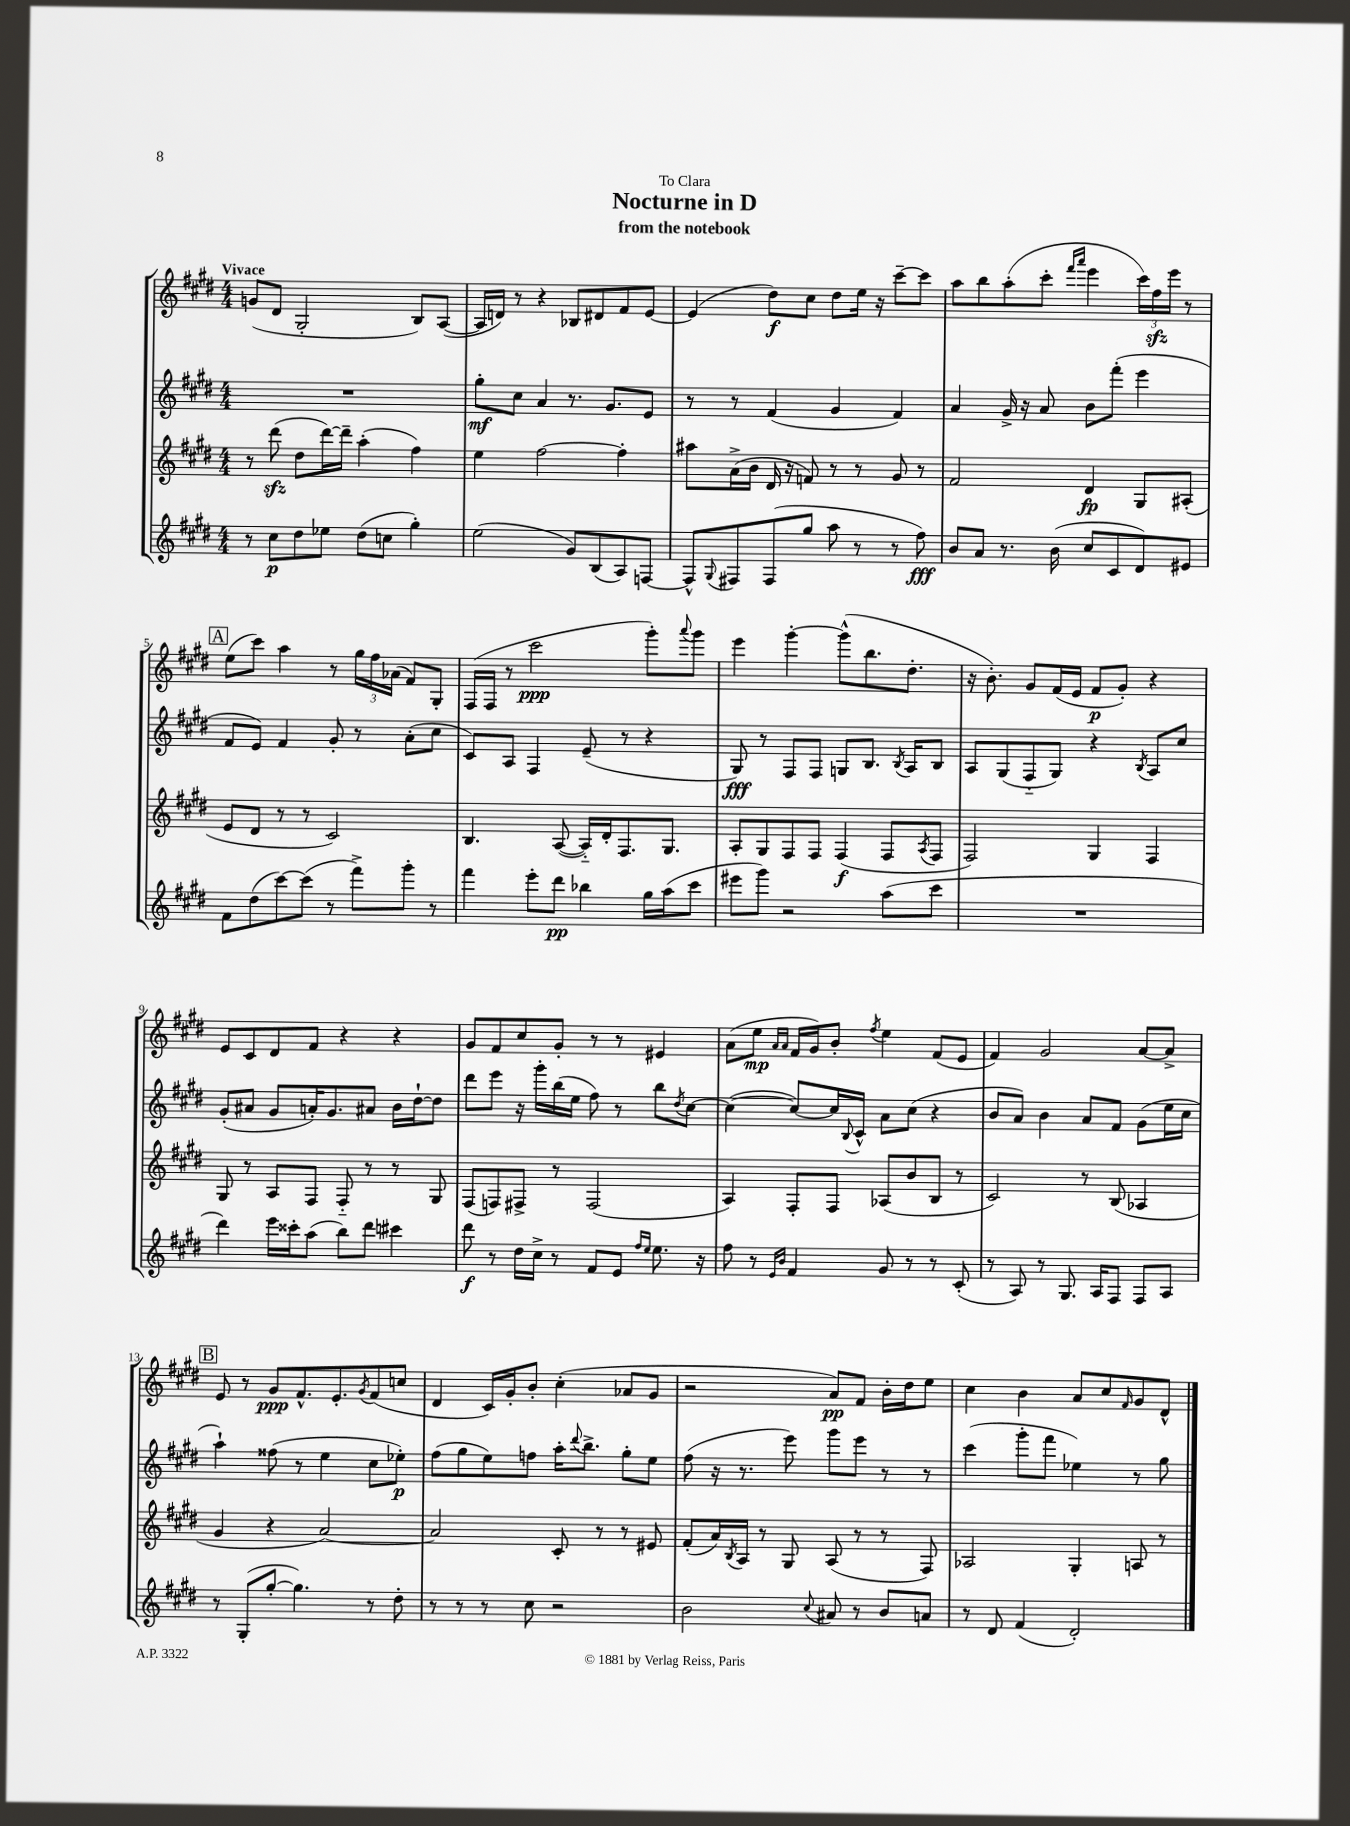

**kern	**kern	**kern	**kern
*staff4	*staff3	*staff2	*staff1
*clefG2	*clefG2	*clefG2	*clefG2
*k[f#c#g#d#]	*k[f#c#g#d#]	*k[f#c#g#d#]	*k[f#c#g#d#]
*M4/4	*M4/4	*M4/4	*M4/4
8r	8r	1r	(8g
8cc#	(8ddd#	.	8d#
8dd#	8dd#	.	2G#'
8ee-	[16ddd#)	.	.
.	16ddd#~]	.	.
(8dd#	(4aa'	.	.
8cc	.	.	.
4gg#')	4ff#)	.	8B)
.	.	.	([8A
=	=	=	=
(2ee	4ee	8gg#'	16A]
.	.	.	16d)
.	.	8cc#	8r
.	[2ff#	4a	4r
8g#)	.	8.r	8B-
(8B	.	.	8d#
.	.	8.g#	.
8A)	4ff#']	.	8f#
[8F	.	8e	[8e
=	=	=	=
8F^^]	8aa#	8r	(4e]
8qqG#	.	.	.
8F#	(16a^	8r	.
.	16b	.	.
(8F#	16d#	(4f#	8dd#)
.	16r	.	.
8gg#	8f)	.	8cc#
8aa	8r	4g#	8dd#
8r	8r	.	16ee
.	.	.	16r
8r	8g#	4f#)	[8ccc#~
8ff#)	8r	.	8ccc#]
=	=	=	=
8b	2f#	4a	8aa
8a	.	.	8bb
8.r	.	16g#^	(8aa'
.	.	16r	.
.	.	8a	8ccc#'
(16b	.	.	.
.	.	.	16qqfff#
.	.	.	16qqaaa
8cc#	4d#	8b	4eee
8c#	.	(8fff#'	.
8d#)	8G#	4eee	24ccc#)
.	.	.	24ff#
.	.	.	24eee
8e#	(8A#'	.	8r
=	=	=	=
8f#	8e	8f#	(8ee
(8dd#	8d#	8e)	8ccc#)
[8ccc#)	8r	4f#	4aa
(8ccc#]	8r	.	.
8r	2c#)	8g#'	8r
8fff#^)	.	8r	24gg#
.	.	.	24ff#
.	.	.	(24a-
8ggg#'	.	(8a'	8f#)
8r	.	8cc#	8G#'
=	=	=	=
4fff#	4.B	8c#)	(16F#
.	.	.	16F#
.	.	8A	8r
8eee'	.	4F#	2ccc#
8ddd#	([8A	.	.
4bb-	16A'~])	(8e~	.
.	16d#'	.	.
.	8.F#	8r	.
16gg#	.	4r	8ggg#')
(16aa	8.G#	.	.
.	.	.	8qqaaa
8ccc#	.	.	8ggg#
=	=	=	=
8eee#	8A'	8G#)	4eee
8ggg#)	8G#	8r	.
2r	8F#	8F#	[4ggg#'
.	8F#	8F#	.
.	(4F#	8G	(8ggg#^^]
.	.	8.B	8.bb
(8aa	8F#	.	.
.	.	8qB	.
.	.	16A	8.dd#'
.	8qA	.	.
8ccc#	8F#	8B	.
=	=	=	=
1r	2F#)	8A	16r
.	.	.	8.b')
.	.	(8G#	.
.	.	8F#'~	8g#
.	.	8G#)	(16f#
.	.	.	16e
.	4G#	4r	8f#
.	.	.	8g#')
.	.	8qB	.
.	4F#	8A	4r
.	.	8cc#	.
=	=	=	=
4ddd#)	8G#	(8g#'	8e
.	8r	8a#	8c#
16eee	8A	8g#	8d#
16ccc##'	.	.	.
(8aa	8F#	16a')	8f#
.	.	8.g#	.
8bb)	8F#'~	.	4r
8ddd#	8r	8a#	.
4ccc#	8r	16b	4r
.	.	[16dd#`	.
.	8G#	8dd#]	.
=	=	=	=
8ddd#	(8F#	8ddd#	8g#
8r	8F)	8eee	8f#
16dd#	8F#^	16r	8cc#
16cc#^	.	16ggg#'	.
8r	8r	(16bb	8g#'
.	.	16ee	.
8f#	(2F#	8ff#)	8r
8e	.	8r	8r
16qqff#	.	.	.
16qqee	.	.	.
8.ee	.	8bb	4e#
.	.	8qdd#	.
.	.	[8cc#	.
16r	.	.	.
=	=	=	=
8ff#	4A)	(4cc#_	(8a
8r	.	.	8ee
16qqe	.	.	16qqa
16qqb	.	.	16qqa
4f#	8F#'	8cc#_)	16f#
.	.	.	16g#)
.	8F#	16cc#]	8b'
.	.	8qqB	.
.	.	16c#^^	.
.	.	.	8qff#
8g#	(8A-	8a	4ee
8r	8b	(8cc#	.
8r	8B	4r	(8f#
(8c#'	8r	.	8e
=	=	=	=
8r	2c#)	8b	4f#)
8A)	.	8a)	.
8r	.	4b	2g#
8.G#	.	.	.
.	8r	8a	.
16A	.	.	.
8F#	(8B	8f#	.
8F#	4A-	(8g#	[8a
8A	.	16ee	8a^]
.	.	16cc#	.
=	=	=	=
8r	4g#	4aa`)	8e
(8G#'	.	.	8r
[8gg#'	4r	(8ff##	8g#
4.gg#])	.	8r	8.f#^^
.	[2a)	4ee	.
.	.	.	8.e'
.	.	.	8qg#
8r	.	8cc#	(8f#
8dd#'	.	8ee-')	8cc
=	=	=	=
8r	2a]	(8ff#	4d#
8r	.	8gg#	.
8r	.	8ee)	16c#)
.	.	.	16g#'
8cc#	.	8ff	8b'
2r	8c#'	16aa'	(4cc#'
.	.	8qqddd#	.
.	.	8.bb^	.
.	8r	.	.
.	8r	8gg#'	8a-
.	8e#	8ee	8g#
=	=	=	=
2b	(8f#'	(8ff#	2r
.	16a)	16r	.
.	8qB	.	.
.	16A	8.r	.
.	8r	.	.
.	8G#	8eee)	.
8qqcc#	.	.	.
8a#	(8A	8ggg#	8a)
8r	8r	8eee	8f#
8b	8r	8r	16b'
.	.	.	16dd#
8a	8F#)	8r	8ee
=	=	=	=
8r	2A-	(4ccc#	4cc#
8d#	.	.	.
(4f#	.	8ggg#'	4b
.	.	8fff#	.
2d#')	4G#'	4ee-)	8a
.	.	.	8cc#
.	.	.	16qqf#
.	8A	8r	8g#
.	8r	8gg#	8d#^^
==	==	==	==
*-	*-	*-	*-
